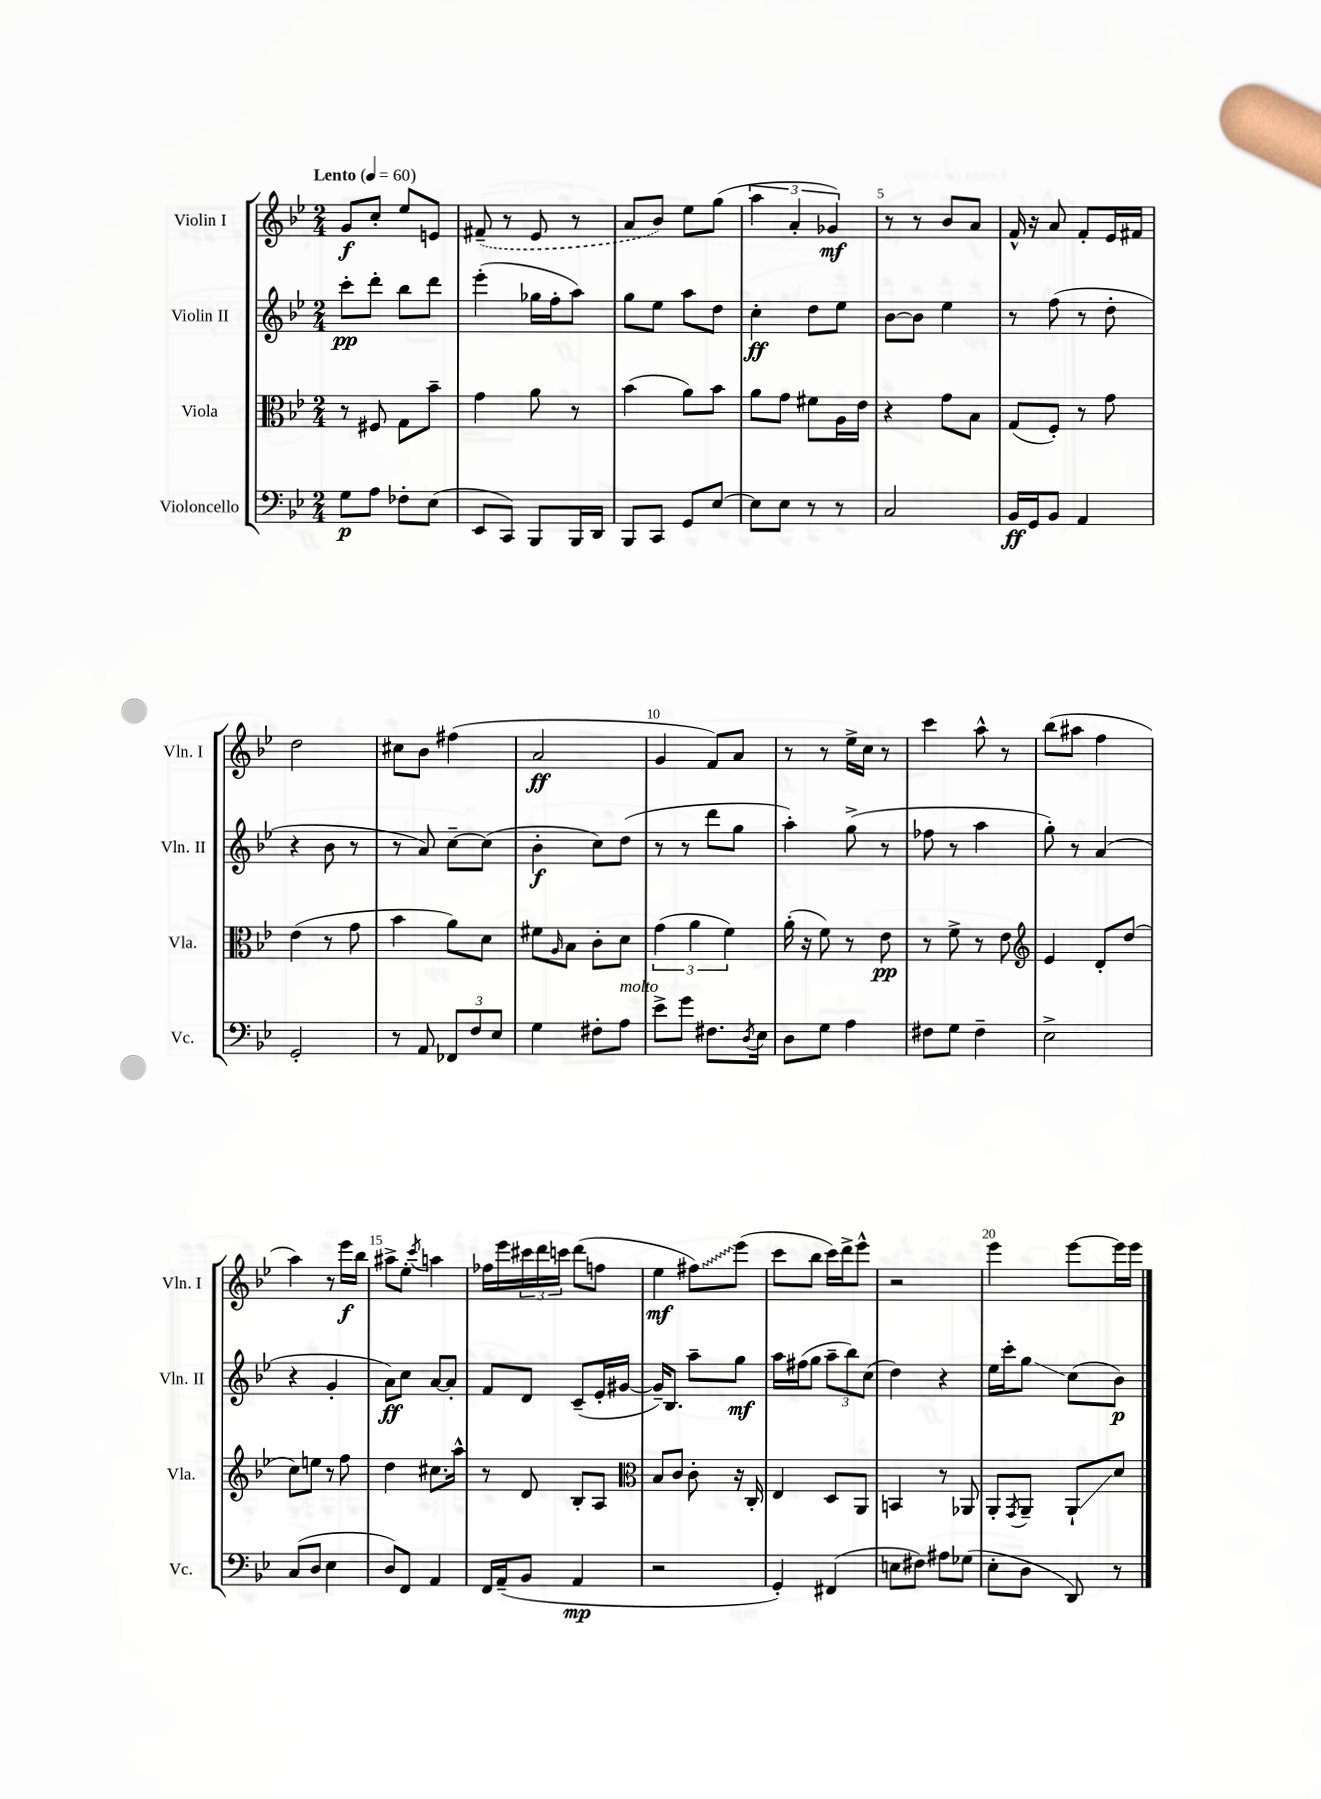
<<
\new StaffGroup <<
\new Staff = "s0" \with { instrumentName = "Violin I" shortInstrumentName = "Vln. I" } {
    \clef treble \key bes \major \numericTimeSignature \time 2/4 \tempo "Lento" 4 = 60
    g'8\f c''8-. ees''8 e'8 |
    \once \slurDashed fis'8--( r8 ees'8 r8 |
    a'8 bes'8) ees''8 g''8( |
    \tuplet 3/2 { a''4 a'4-. ges'4\mf) } |
    r8 r8 bes'8 a'8 |
    f'16-^ r16 a'8 f'8-. ees'16 fis'16 |
    d''2 |
    cis''8 bes'8 fis''4( |
    a'2\ff |
    g'4 f'8) a'8 |
    r8 r8 ees''16-> c''16 r8 |
    c'''4 a''8-^ r8 |
    bes''8( ais''8 f''4 |
    a''4) r8 ees'''16\f bes''16 |
    ais''8-> ees''8-. \acciaccatura { c'''8 } a''4 |
    fes''16 ees'''16 \tuplet 3/2 { cis'''16 d'''16 c'''16 } d'''8( f''8 |
    ees''4\mf \once \override Glissando.style = #'zigzag fis''8\glissando) ees'''8( |
    c'''8 bes''8 c'''16) d'''16-> ees'''8-^ |
    r2 |
    ees'''4 ees'''8~ ees'''16 ees'''16 \bar "|." |
}
\new Staff = "s1" \with { instrumentName = "Violin II" shortInstrumentName = "Vln. II" } {
    \clef treble \key bes \major \numericTimeSignature \time 2/4
    c'''8-.\pp d'''8-. bes''8 d'''8 |
    ees'''4-.( ges''16 f''16-. a''8) |
    g''8 ees''8 a''8 d''8 |
    c''4-.\ff d''8 ees''8 |
    bes'8~ bes'8 ees''4 |
    r8 f''8( r8 d''8-. |
    r4 bes'8 r8 |
    r8 a'8) c''8~-- c''8( |
    bes'4-.\f c''8) d''8( |
    r8 r8 d'''8 g''8 |
    a''4-.) g''8->( r8 |
    fes''8 r8 a''4 |
    g''8-.) r8 a'4( |
    r4 g'4-. |
    a'8\ff) c''8 a'8~ a'8-. |
    f'8 d'8 c'8--( ees'16-. gis'16~ |
    gis'16--) bes8. a''8-- g''8\mf |
    a''16 fis''16( g''8 \tuplet 3/2 { a''8-- bes''8) c''8( } |
    d''4) r4 |
    ees''16 c'''16-. g''8\glissando c''8( bes'8\p) \bar "|." |
}
\new Staff = "s2" \with { instrumentName = "Viola" shortInstrumentName = "Vla." } {
    \clef alto \key bes \major \numericTimeSignature \time 2/4
    r8 fis8 g8 bes'8-- |
    g'4 a'8 r8 |
    bes'4( a'8) bes'8 |
    a'8 g'8 fis'8 a16 ees'16 |
    r4 g'8 bes8 |
    g8( f8-.) r8 g'8 |
    ees'4( r8 g'8 |
    bes'4 a'8) d'8 |
    fis'8 \grace { a16 } bes8 c'8-. d'8 |
    \tuplet 3/2 { g'4( a'4 f'4) } |
    a'16-.( r16 f'8) r8 ees'8\pp |
    r8 f'8-> r8 ees'8 |
    \clef treble ees'4 d'8-. d''8( |
    c''8) e''8 r8 f''8 |
    d''4 cis''8. a''16-^ |
    r8 d'8 bes8-. a8 |
    \clef alto bes8 c'8 c'8-. r16 c16-. |
    ees4 d8 a,8 |
    b,4 r8 aes,8 |
    a,8-. \acciaccatura { g,8 } a,8-- a,8-!\glissando d'8 \bar "|." |
}
\new Staff = "s3" \with { instrumentName = "Violoncello" shortInstrumentName = "Vc." } {
    \clef bass \key bes \major \numericTimeSignature \time 2/4
    g8\p a8 fes8-. ees8( |
    ees,8 c,8) bes,,8 bes,,16 d,16 |
    bes,,8 c,8 g,8 ees8~ |
    ees8 ees8 r8 r8 |
    c2 |
    bes,16\ff g,16 bes,8 a,4 |
    g,2-. |
    r8 a,8 \tuplet 3/2 { fes,8 f8 ees8 } |
    g4 fis8-. a8^\markup { \italic "molto" } |
    ees'8-> g'8 fis8. \acciaccatura { d8 } ees16 |
    d8 g8 a4 |
    fis8 g8 fis4-- |
    ees2-> |
    c8( d8 ees4 |
    d8) f,8 a,4 |
    f,16 a,16--( bes,8 a,4\mp |
    r2 |
    g,4-.) fis,4( |
    e8 fis8) ais8 ges8( |
    ees8-. d8 d,8) r8 \bar "|." |
}
>>
>>
\layout { \context { \Score \override BarNumber.break-visibility = ##(#f #t #t) barNumberVisibility = #(every-nth-bar-number-visible 5) } }
